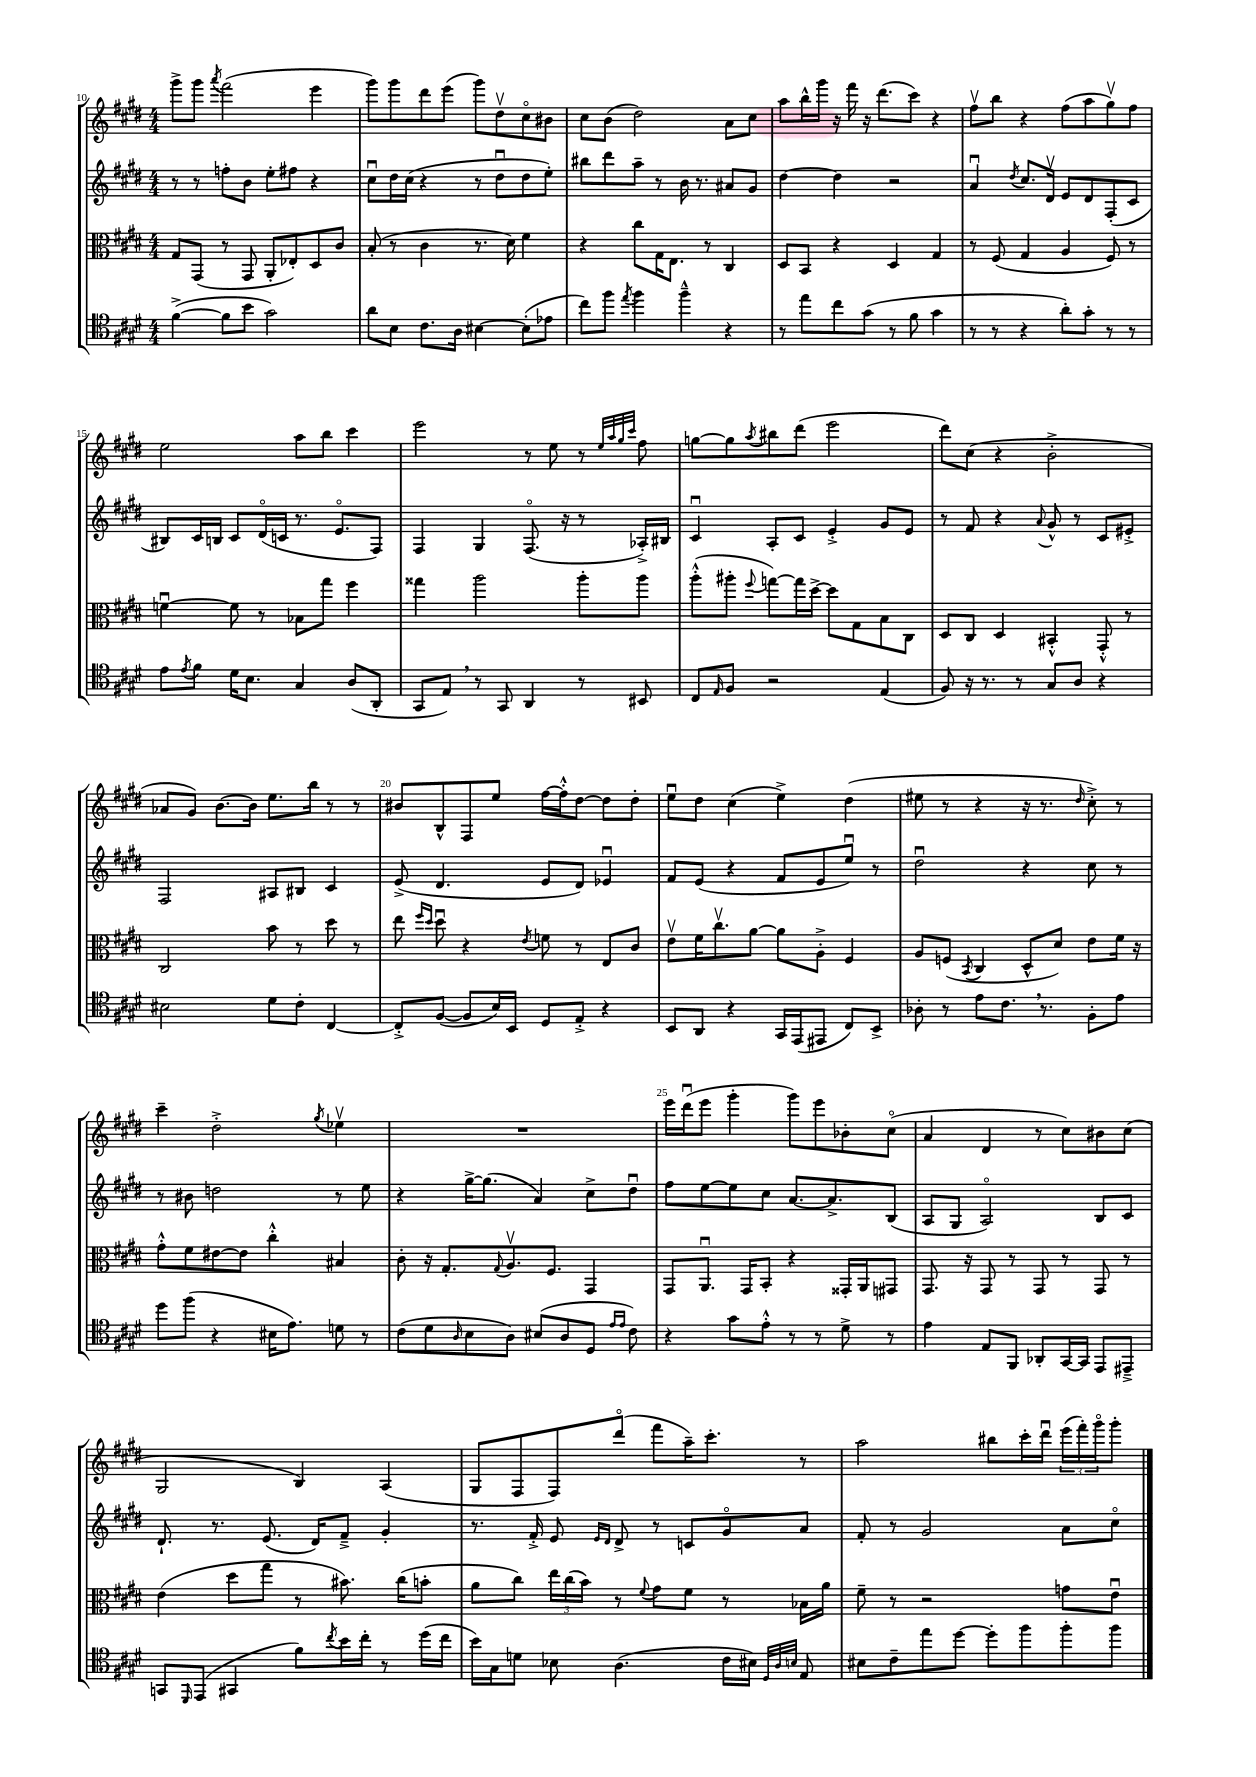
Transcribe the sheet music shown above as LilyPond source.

<<
\new StaffGroup <<
\new Staff = "s0" {
    \clef treble \key e \major \numericTimeSignature \time 4/4
    gis'''8-> gis'''8 \acciaccatura { a'''8 } fis'''2( e'''4 |
    gis'''8) gis'''8 dis'''8 e'''8( gis'''8) dis''8\upbow cis''8\flageolet bis'8 |
    cis''8 b'8( dis''2) a'8 cis''8 |
    a''8 b''16-^ gis'''16 r16 fis'''16 r16 dis'''8.( cis'''8) r4 |
    fis''8\upbow b''8 r4 fis''8( a''8 gis''8\upbow) fis''8 |
    e''2 a''8 b''8 cis'''4 |
    e'''2 r8 e''8 r8 \grace { e''32 a''32 gis''32 cis'''32 } fis''8 |
    g''8~ g''8 \acciaccatura { a''8 } bis''8 dis'''8( e'''2 |
    dis'''8) cis''8( r4 b'2-.-> |
    aes'8 gis'8) b'8.~ b'16 e''8. b''16 r8 r8 |
    bis'8 b8-^ fis8 e''8 fis''16~ fis''16-.-^ dis''8~ dis''8 dis''8-. |
    e''8\downbow dis''8 cis''4( e''4->) dis''4( |
    eis''8 r8 r4 r16 r8. \grace { dis''16 } cis''8-.->) r8 |
    cis'''4-- dis''2-.-> \acciaccatura { gis''8 } ees''4\upbow |
    R1 |
    e'''16 dis'''16\downbow( e'''8 gis'''4-. gis'''8) e'''8 bes'8-. cis''8\flageolet( |
    a'4 dis'4 r8 cis''8) bis'8 cis''8( |
    gis2 b4) a4( |
    gis8 fis8 fis8) dis'''8\flageolet( fis'''8 a''16--) cis'''8.-. r8 |
    a''2 bis''8 cis'''16-. dis'''16\downbow \tuplet 3/2 { e'''16( fis'''16-.) gis'''16\flageolet } gis'''8-. \bar "|." |
}
\new Staff = "s1" {
    \clef treble \key e \major \numericTimeSignature \time 4/4
    r8 r8 f''8-. b'8 e''8-. fis''8 r4 |
    cis''8\downbow dis''16 cis''16( r4 r8 dis''8\downbow dis''8 e''8-.) |
    bis''8 dis'''8 a''8-- r8 b'16 r8. ais'8 gis'8 |
    dis''4~ dis''4 r2 |
    a'4\downbow \acciaccatura { dis''8 } cis''8. dis'16\upbow e'8 dis'8 fis8-.( cis'8 |
    bis8) cis'16 b16 cis'8 dis'16\flageolet( c'16 r8. e'8.\flageolet fis8) |
    fis4 gis4 fis8.\flageolet( r16 r8 aes16-.->) bis16 |
    cis'4\downbow a8-. cis'8 e'4-.-> gis'8 e'8 |
    r8 fis'8 r4 \appoggiatura { a'8 } gis'8-^ r8 cis'8 eis'8-.-> |
    fis2 ais8 bis8 cis'4 |
    e'8->( dis'4. e'8 dis'8) ees'4\downbow |
    fis'8 e'8( r4 fis'8 e'8 e''8\downbow) r8 |
    dis''2\downbow r4 cis''8 r8 |
    r8 bis'8 d''2 r8 e''8 |
    r4 gis''16~-> gis''8.( a'4) cis''8-> dis''8\downbow |
    fis''8 e''8~ e''8 cis''8 a'8.~ a'8.-> b8( |
    a8 gis8 a2\flageolet) b8 cis'8 |
    dis'8.-! r8. e'8.( dis'16) fis'8---> gis'4-. |
    r8. fis'16-.-> e'8 \grace { e'16 dis'16 } dis'8-> r8 c'8 gis'8\flageolet a'8 |
    fis'8-. r8 gis'2 a'8 cis''8\flageolet \bar "|." |
}
\new Staff = "s2" {
    \clef alto \key e \major \numericTimeSignature \time 4/4
    gis8 gis,8( r8 gis,8 a,8-. ees8-.) dis8 cis'8 |
    b8-.( r8 cis'4 r8. dis'16) fis'4 |
    r4 cis''8 gis16 e8. r8 cis4 |
    dis8 b,8 r4 dis4 gis4 |
    r8 fis8( gis4 a4 fis8) r8 |
    f'4~\downbow f'8 r8 bes8 gis''8 fis''4 |
    gisis''4 a''2 a''8-. a''8 |
    a''8-.-^( ais''8-. \appoggiatura { fis''8 } g''8~) g''16 dis''16~-> dis''8 gis8 b8 cis8 |
    dis8 cis8 dis4 bis,4-.-^ gis,8-.-^ r8 |
    cis2 b'8 r8 dis''8 r8 |
    e''8 \grace { fis''16 dis''16 } dis''8\downbow r4 \acciaccatura { e'8 } f'8 r8 e8 cis'8 |
    e'8\upbow fis'16 cis''8.\upbow a'8~ a'8 a8-.-> fis4 |
    a8 f8( \acciaccatura { b,8 } cis4 dis8-^ dis'8) e'8 fis'16 r16 |
    gis'8-.-^ fis'8 eis'8~ eis'8 cis''4-.-^ bis4 |
    cis'8-. r16 gis8.-. \appoggiatura { gis8 } a8.\upbow fis8. gis,4 |
    gis,8 a,8.\downbow gis,16 b,8-. r4 gisis,16-. a,16 gis,8 |
    gis,8. r16 gis,8 r8 gis,8 r8 gis,8 r8 |
    e'4( dis''8 gis''8 r8 bis'8.) cis''16( b'8-. |
    a'8 cis''8) \tuplet 3/2 { e''16 cis''16( b'16) } r8 \appoggiatura { fis'8 } gis'8 fis'8 r8 bes16 a'16 |
    fis'8-- r8 r2 g'8 e'8\downbow \bar "|." |
}
\new Staff = "s3" {
    \clef tenor \key e \major \numericTimeSignature \time 4/4
    fis'4~->( fis'8 b'8 gis'2) |
    a'8 b8 cis'8. a16 bis4~ bis8-.( ees'8 |
    cis''8) fis''8 \acciaccatura { e''8 } fis''4 fis''4---^ r4 |
    r8 e''8 cis''8 gis'8( r8 fis'8 gis'4 |
    r8 r8 r4 a'8-.) gis'8-. r8 r8 |
    e'8 \acciaccatura { e'8 } fis'8 dis'16 b8. gis4 a8( a,8-. |
    gis,8 e8) \breathe r8 gis,8 a,4 r8 bis,8 |
    cis8 \grace { e16 } fis8 r2 e4( |
    fis8) r16 r8. r8 gis8 a8 r4 |
    bis2 dis'8 cis'8-. cis4~ |
    cis8-.-> fis8~( fis8 b16) b,16 dis8 e8-.-> r4 |
    b,8 a,8 r4 gis,16 e,16( eis,8 cis8) b,8-> |
    aes8-. r8 e'8 cis'8. \breathe r8. fis8-. e'8 |
    dis''8 fis''8( r4 bis16 e'8.) d'8 r8 |
    cis'8( dis'8 \grace { a16 } b8 a8) bis8( a8 dis8 \grace { e'16 e'16 } cis'8) |
    r4 gis'8 e'8-.-^ r8 r8 dis'8-> r8 |
    e'4 e8 fis,8 aes,8-. gis,16~ gis,16 e,8 eis,8---> |
    g,8 \grace { dis,16 } e,8( gis,4 fis'8) \acciaccatura { cis''8 } b'16 cis''16-. r8 dis''16( cis''16 |
    b'16) gis16 d'8 bes8 a4.( cis'16 bis16) \grace { dis32 a32 b32 } e8 |
    bis8 cis'8-- e''8 dis''8~ dis''8-. fis''8 fis''8-. fis''8 \bar "|." |
}
>>
>>
\layout { \context { \Score currentBarNumber = #10 \override BarNumber.break-visibility = ##(#f #t #t) barNumberVisibility = #(every-nth-bar-number-visible 5) } }
